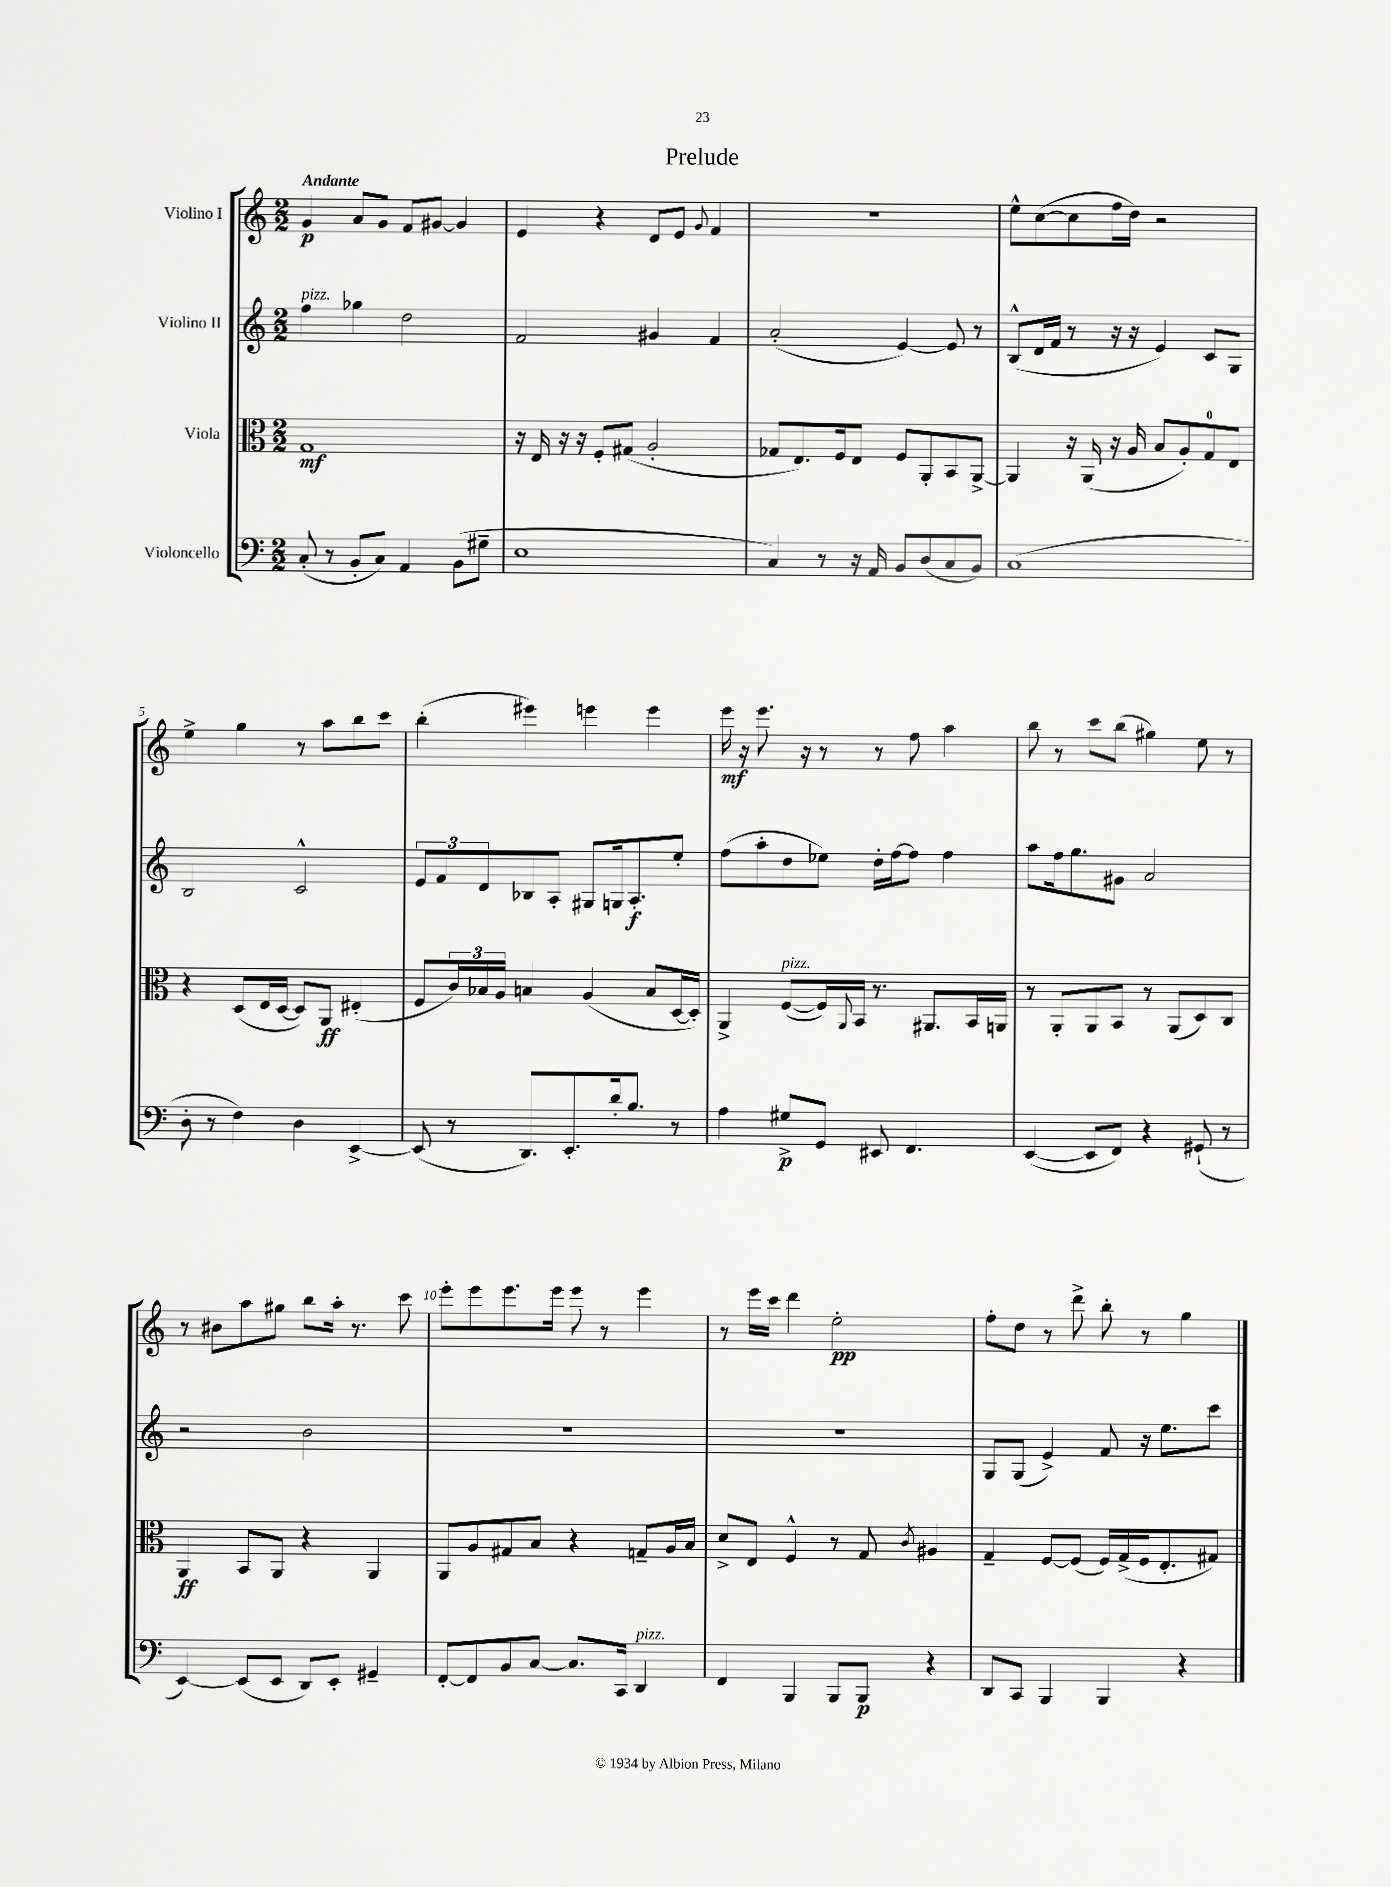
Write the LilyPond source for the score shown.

\header { title = "Prelude" }
<<
\new StaffGroup <<
\new Staff = "s0" \with { instrumentName = "Violino I" } {
    \clef treble \key c \major \numericTimeSignature \time 2/2 \tempo "Andante"
    g'4\p a'8 g'8 f'8 gis'8~ gis'4 |
    e'4 r4 d'8 e'8 \appoggiatura { g'8 } f'4 |
    R1 |
    e''8-^ c''8~( c''8 f''16 d''16) r2 |
    e''4-> g''4 r8 a''8 b''8 c'''8 |
    b''4-.( eis'''4) e'''4 e'''4 |
    e'''16\mf r16 e'''8. r16 r8 r8 f''8 a''4 |
    b''8 r8 c'''8 b''8( gis''4) e''8 r8 |
    r8 bis'8 a''8 gis''8 b''8 a''16-. r8. c'''8 |
    e'''8-. e'''8 e'''8. e'''16 e'''8 r8 e'''4 |
    r8 e'''16 c'''16 d'''4 e''2-.\pp |
    f''8-. d''8 r8 d'''8-> b''8-. r8 g''4 \bar "|." |
}
\new Staff = "s1" \with { instrumentName = "Violino II" } {
    \clef treble \key c \major \numericTimeSignature \time 2/2
    f''4^\markup { \italic "pizz." } ges''4 d''2 |
    f'2 gis'4 f'4 |
    a'2-.( e'4~) e'8 r8 |
    b8-^( d'16 f'16 r8 r16 r16 e'4) c'8 g8 |
    b2 c'2-^ |
    \tuplet 3/2 { e'8 f'8 d'8 } bes8 a8-. gis8 g16 a8.-.\f e''8-. |
    f''8( a''8-. d''8 ees''8) d''16-. f''16~ f''8 f''4 |
    a''8 f''16 g''8. gis'8 a'2 |
    r2 b'2 |
    R1 |
    R1 |
    g8 g8( e'4->) f'8 r16 e''8. c'''8 \bar "|." |
}
\new Staff = "s2" \with { instrumentName = "Viola" } {
    \clef alto \key c \major \numericTimeSignature \time 2/2
    g1\mf |
    r16 e16 r16 r16 f8-. gis8( a2-. |
    ges8 e8.) f16 e8 f8 a,8-. b,8 a,8~-> |
    a,4 r16 a,16( r16 a16 b8 a8-.) g8-0 e8 |
    r4 d8( e16 d16~ d8) a,8\ff eis4-.( |
    f8 \tuplet 3/2 { c'16) bes16 a16 } b4 a4( b8 d16~ d16-.) |
    a,4-> f8~^\markup { \italic "pizz." }( f16) \appoggiatura { a,8 } b,16 r8. ais,8. b,16 a,16 |
    r8 a,8-. a,8 b,8 r8 a,8( d8) c8 |
    a,4\ff b,8 a,8 r4 a,4 |
    a,8 a8 gis8 b8 r4 g8-- a16 b16 |
    d'8-> e8 f4-^ r8 g8 \acciaccatura { c'8 } ais4 |
    g4-- f8~ f8( f16) g16->( f16 e8.-. gis8) \bar "|." |
}
\new Staff = "s3" \with { instrumentName = "Violoncello" } {
    \clef bass \key c \major \numericTimeSignature \time 2/2
    c8-.( r8 b,8-. c8) a,4 b,8( gis8-- |
    e1 |
    c4) r8 r16 a,16 b,8 d8( c8 b,8) |
    c1( |
    d8-. r8 f4) d4 e,4~-> |
    e,8( r8 d,8.) e,8.-. d'16-. b8. r8 |
    a4 gis8->\p g,8 eis,8 f,4. |
    e,4~( e,8 f,8) r4 gis,8-!( r8 |
    e,4~) e,8( e,8 d,8) e,8-. gis,4-- |
    f,8~-. f,8 b,8 c8~ c8. c,16 d,4^\markup { \italic "pizz." } |
    f,4 b,,4 b,,8 b,,8\p r4 |
    d,8 c,8 b,,4 b,,4 r4 \bar "|." |
}
>>
>>
\layout { \context { \Score \override BarNumber.break-visibility = ##(#f #t #t) barNumberVisibility = #(every-nth-bar-number-visible 5) } }
